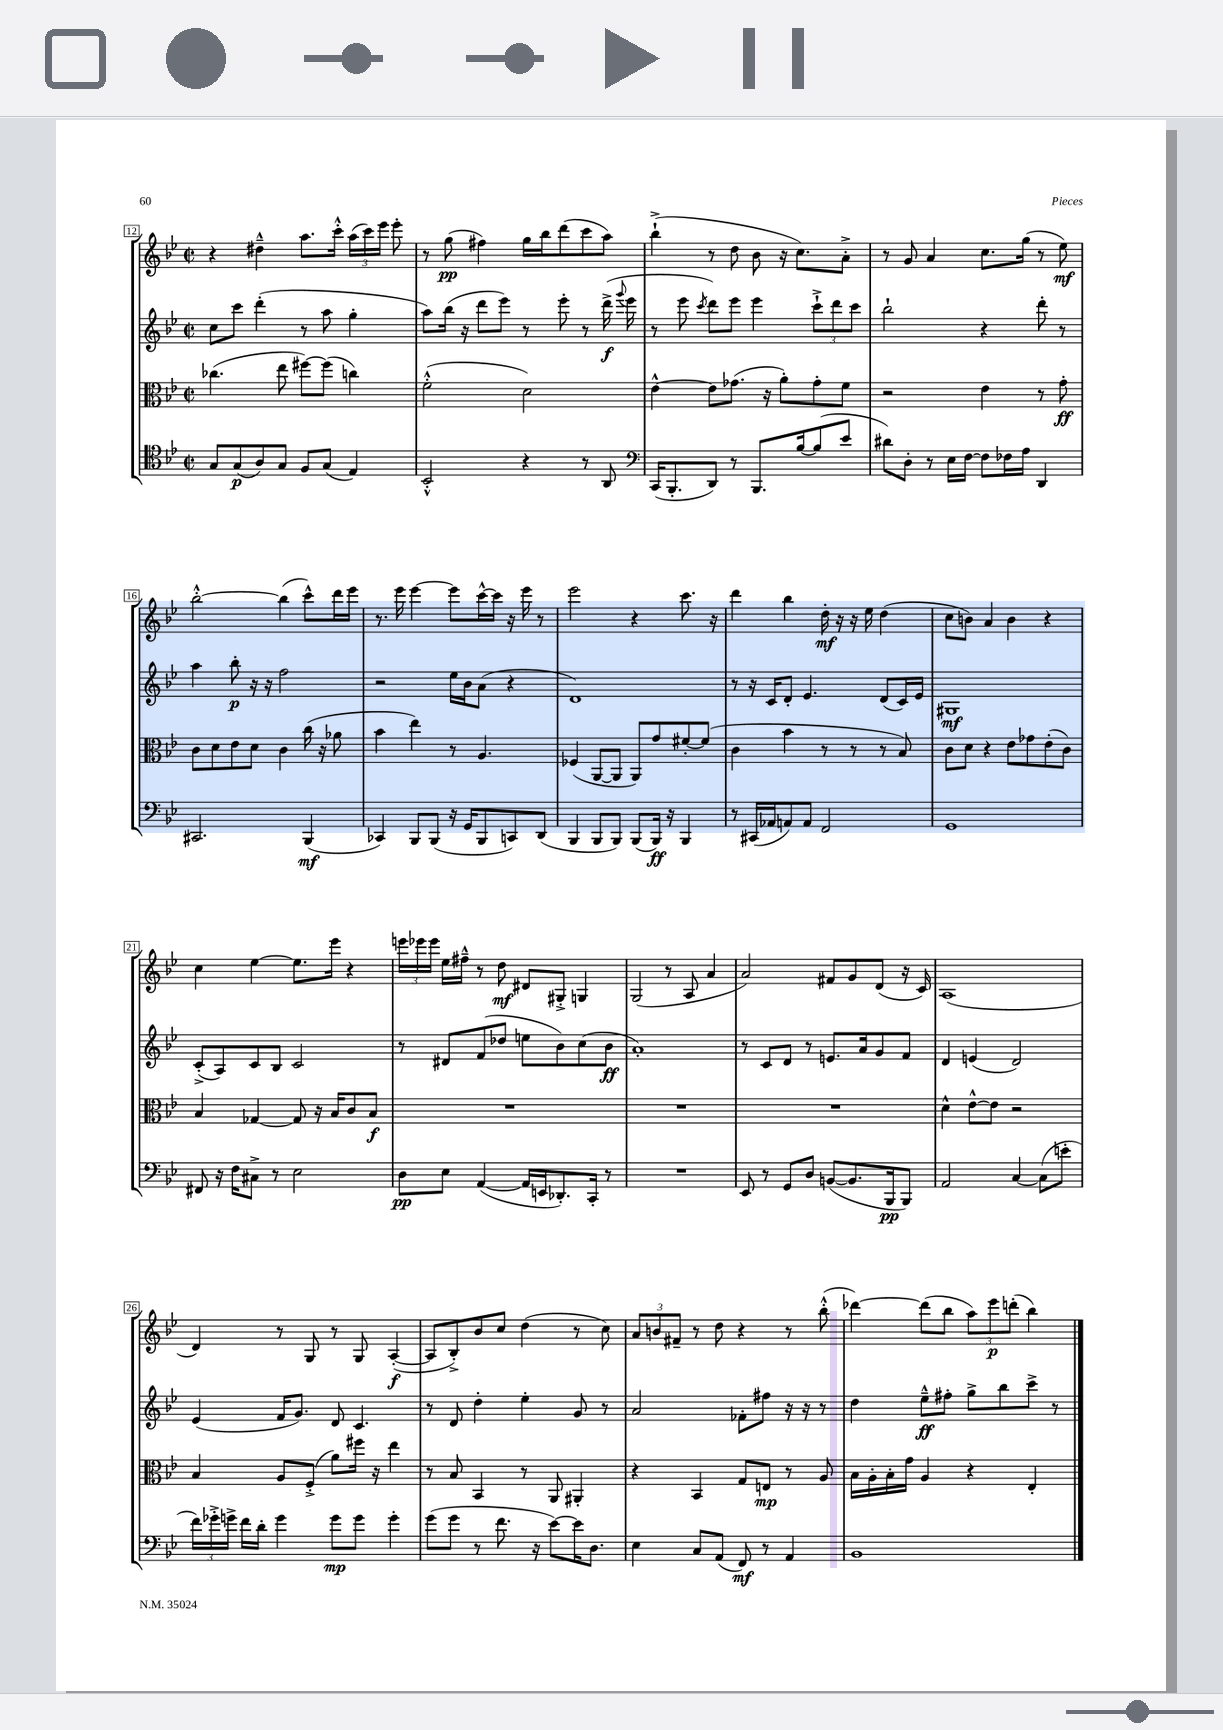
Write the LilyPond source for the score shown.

<<
\new StaffGroup <<
\new Staff = "s0" {
    \clef treble \key bes \major \defaultTimeSignature \time 2/2
    \autoBeamOff r4 dis''4---^ a''8.[ c'''16]-.-^ \tuplet 3/2 { a''16[( c'''16) ees'''16] } ees'''8-. |
    r8 g''8\pp( fis''4) g''16[ bes''16 d'''8( c'''8 a''8]) |
    bes''4-!->( r8 d''8 bes'8 r16 c''8.[) a'8]-.-> |
    r8 g'8 a'4 c''8.[ g''16]( r8 ees''8\mf) |
    bes''2~-.-^ bes''4( c'''8[-^) d'''16 ees'''16] |
    r8. ees'''16 ees'''4~ ees'''8[ c'''16~-^ c'''16] r16 ees'''16 r8 |
    ees'''2 r4 c'''8. r16 |
    d'''4 bes''4 d''16-.\mf r16 r16 ees''16 d''4( |
    c''8[ b'8]) a'4 b'4 r4 |
    c''4 ees''4~ ees''8.[ ees'''16] r4 |
    \tuplet 3/2 { e'''16[ ees'''16 ees'''16] } ees''16[ fis''16]---^ r8 d''8\mf dis'8[ gis8]-.-> g4 |
    g2( r8 a8 a'4 |
    a'2) fis'8[ g'8 d'8]( r16 c'16) |
    a1( |
    d'4) r8 g8 r8 g8 a4~-.\f( |
    a8[ bes8-.->) bes'8 c''8] d''4( r8 c''8) |
    \tuplet 3/2 { a'8[ b'8 fis'8]-- } r8 d''8 r4 r8 bes''8-.-^( |
    des'''4~) des'''8[( bes''8] \tuplet 3/2 { a''8[) ees'''8\p d'''8]-.( } bes''4) \bar "|." |
}
\new Staff = "s1" {
    \clef treble \key bes \major \defaultTimeSignature \time 2/2
    \autoBeamOff c''8[ c'''8] d'''4-.( r8 a''8 g''4-. |
    a''8[) bes''16]( r16 d'''8[ ees'''8]) r8 ees'''8-. r8 d'''16->\f( \appoggiatura { g'''8 } ees'''16 |
    r8 ees'''8 \acciaccatura { c'''8 } d'''8[) ees'''8] ees'''4 \tuplet 3/2 { c'''8[-!-> d'''8 c'''8] } |
    bes''2-! r4 d'''8-. r8 |
    a''4 bes''8-.\p r16 r16 f''2 |
    r2 ees''16[ bes'16 a'8]( r4 |
    d'1) |
    r8 r16 c'16[ d'8]-. ees'4. d'8[( c'16) ees'16] |
    gis1\mf |
    c'8[-.->( a8) c'8 bes8] c'2 |
    r8 dis'8[ f'8( des''8] e''8[ bes'8) c''8( bes'8]\ff |
    a'1-.) |
    r8 c'8[ d'8] r8 e'8.[ a'16 g'8 f'8] |
    d'4 e'4( d'2) |
    ees'4( f'16[ g'8.]) d'8 c'4. |
    r8 d'8 d''4-. ees''4-. g'8 r8 |
    a'2 fes'8[-. fis''8] r16 r16 r8 |
    d''4 ees''8[---^\ff fis''8]-. g''8[-> bes''8 c'''8]-> r8 \bar "|." |
}
\new Staff = "s2" {
    \clef alto \key bes \major \defaultTimeSignature \time 2/2
    \autoBeamOff ces''4.( ees''8 fis''8[~) fis''8]( c''4) |
    f'2-.-^( d'2) |
    ees'4~-^ ees'8[ ges'8.]( r16 a'8[-.) ges'8-. f'8] |
    r2 ees'4 r8 g'8-.\ff |
    c'8[ d'8 ees'8 d'8] c'4 c''16( r16 aes'8 |
    bes'4 ees''4) r8 a4. |
    fes4( a,8[~ a,8] a,8[) g'8 fis'8~-. fis'8]( |
    c'4 bes'4 r8 r8 r8 bes8) |
    c'8[ d'8] r4 ees'8[ ges'8 ees'8-.( c'8]) |
    bes4 ges4~ ges8 r16 bes16[ c'8 bes8]\f |
    R1 |
    R1 |
    R1 |
    d'4-^ ees'8[~-^ ees'8] r2 |
    bes4 a8[ f8]-.->( a'8[) fis''16] r16 ees''4 |
    r8 bes8 bes,4 r8 a,8 ais,4-. |
    r4 bes,4 g8[ e8]\mp r8 a8 |
    bes16[ a16-. bes16-. g'16] a4 r4 ees4-. \bar "|." |
}
\new Staff = "s3" {
    \clef tenor \key bes \major \defaultTimeSignature \time 2/2
    \autoBeamOff g8[ g8\p( a8) g8] f8[ g8]( ees4) |
    bes,2-.-^ r4 r8 a,8 |
    \clef bass c,16[( bes,,8.-. d,8]) r8 bes,,8.[ bes16~ bes8( ees'8] |
    dis'8[) d8]-. r8 ees16[ f16]~ f8[ fes16 a16] d,4 |
    cis,2. bes,,4\mf( |
    ces,4) bes,,8[ bes,,8]( r16 g,16[ bes,,8 c,8) d,8]( |
    bes,,4 bes,,8[ bes,,8]) bes,,8[( bes,,16]\ff) r16 bes,,4 |
    r8 cis,16[( aes,16 a,8) a,8] f,2 |
    g,1 |
    fis,8 r16 f16[ cis8]-> r8 ees2 |
    d8[\pp ees8] a,4~( a,16[ e,16 des,8.-.) c,16]-. r8 |
    R1 |
    ees,8 r8 g,8[ d8] b,8[~( b,8. bes,,16\pp bes,,8]) |
    a,2 c4~ c8[( e'8]-. |
    \tuplet 3/2 { f'16[) ges'16-.-> g'16]-> } f'16[ d'16]-. g'4 g'8[\mp g'8] g'4-. |
    g'8[( g'8] r8 f'8. r16 ees'8[~) ees'16 d8.] |
    ees4 c8[ a,8]( f,8\mf) r8 a,4 |
    bes,1 \bar "|." |
}
>>
>>
\layout { \context { \Score currentBarNumber = #12 \override BarNumber.stencil = #(make-stencil-boxer 0.1 0.3 ly:text-interface::print) } }
